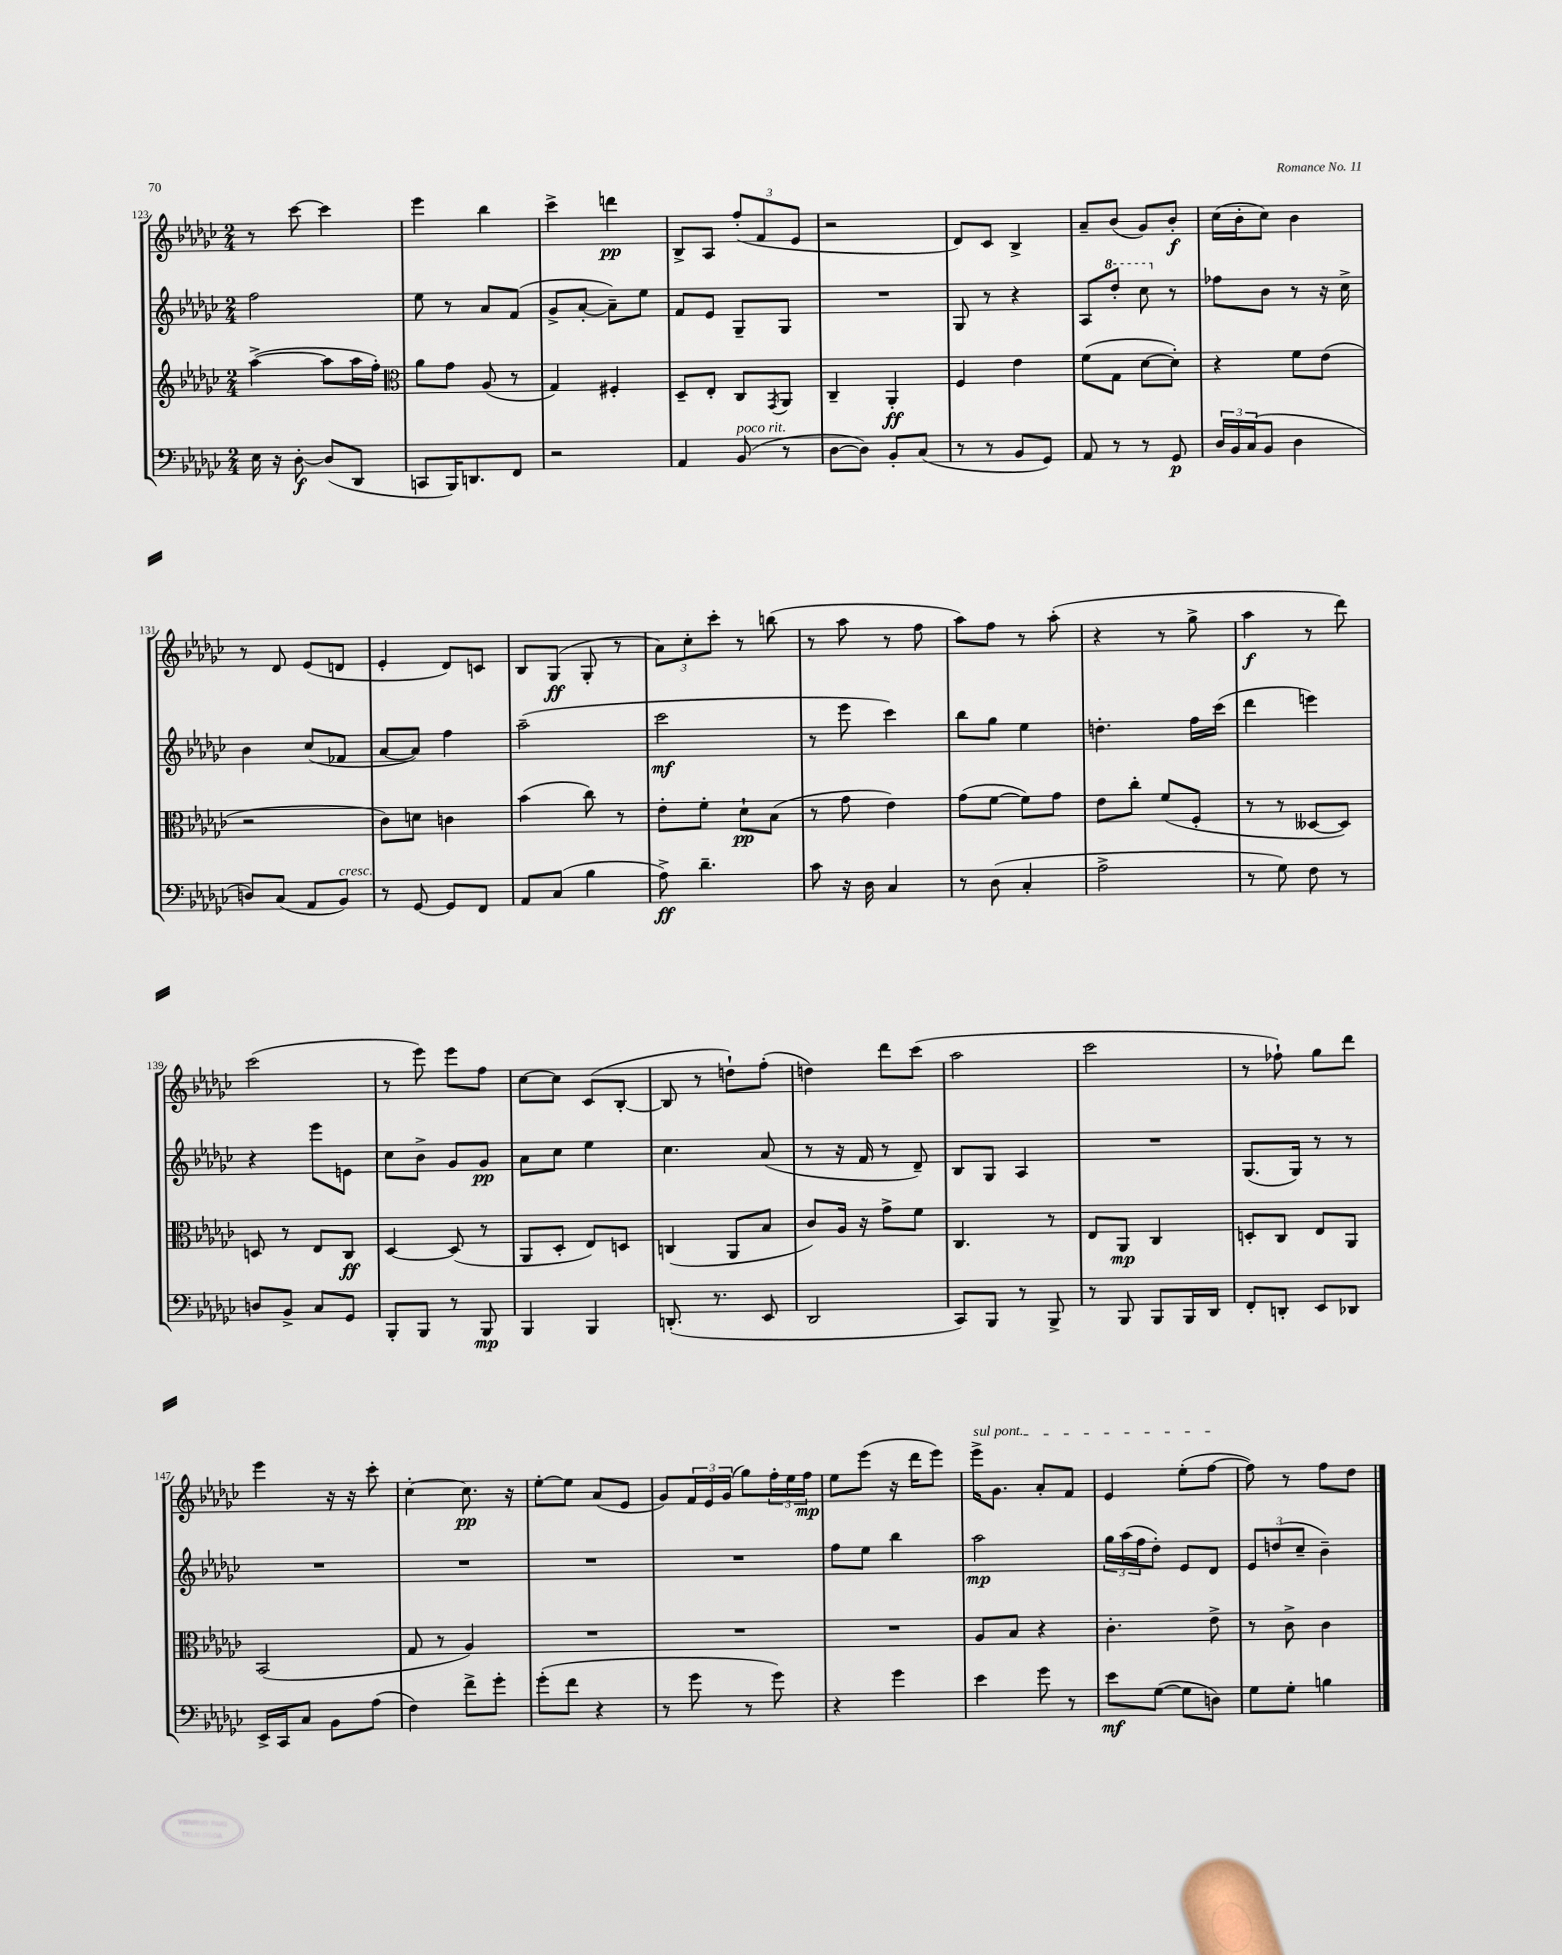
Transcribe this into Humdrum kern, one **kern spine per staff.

**kern	**dynam	**kern	**dynam	**kern	**dynam	**kern	**dynam
*part4	*part4	*part3	*part3	*part2	*part2	*part1	*part1
*staff4	*staff4	*staff3	*staff3	*staff2	*staff2	*staff1	*staff1
*clefF4	*	*clefG2	*	*clefG2	*	*clefG2	*
*k[b-e-a-d-g-c-]	*	*k[b-e-a-d-g-c-]	*	*k[b-e-a-d-g-c-]	*	*k[b-e-a-d-g-c-]	*
*M2/4	*	*M2/4	*	*M2/4	*	*M2/4	*
=123	=123	=123	=123	=123	=123	=123	=123
16E-\	.	([4aa-^\	.	2ff\	.	8r	.
16r	.	.	.	.	.	.	.
[8D-'\	f	.	.	.	.	[8ccc-\	.
(8D-/L]	.	8aa-\L]	.	.	.	4ccc-\]	.
8DD-/J	.	16aa-\L	.	.	.	.	.
.	.	16ff'\JJ)	.	.	.	.	.
=124	=124	=124	=124	=124	=124	=124	=124
*	*	*clefC3	*	*	*	*	*
8CCn/L	.	8a-\L	.	8ee-\	.	4eee-\	.
16BBB-/K)	.	8g-\J	.	8r	.	.	.
8.DDn/	.	.	.	.	.	.	.
.	.	(8A-/	.	8a-/L	.	4bb-\	.
8FF/J	.	8r	.	(8f/J	.	.	.
=125	=125	=125	=125	=125	=125	=125	=125
2r	.	4G-/)	.	8g-^/L	.	4ccc-^\	.
.	.	.	.	[8a-'/J	.	.	.
.	.	4F#X'/	.	8a-~\L])	.	4dddn\	pp
.	.	.	.	8ee-\J	.	.	.
=126	=126	=126	=126	=126	=126	=126	=126
4AA-/	.	8D-~/L	.	8f/L	.	8B-^/L	.
.	.	8E-'/J	.	8e-/J	.	8A-/J	.
!LO:TX:a:i:t=poco rit.	!	!	!	!	!	!	!
(8BB-/	.	8C-/L	.	8G-~/L	.	(12ff'/L	.
.	.	.	.	.	.	12f/	.
.	.	8qGG-/	.	.	.	.	.
8r	.	8AA-/J	.	8G-/J	.	.	.
.	.	.	.	.	.	12e-/J	.
=127	=127	=127	=127	=127	=127	=127	=127
[8D-\L	.	4C-~/	.	2r	.	2r	.
8D-\J])	.	.	.	.	.	.	.
8BB-'/L	.	4AA-'/	ff	.	.	.	.
(8C-/J	.	.	.	.	.	.	.
=128	=128	=128	=128	=128	=128	=128	=128
8r	.	4F/	.	8G-/	.	8d-/L)	.
8r	.	.	.	8r	.	8c-/J	.
8BB-/L	.	4e-\	.	4r	.	4B-^/	.
8GG-/J)	.	.	.	.	.	.	.
=129	=129	=129	=129	=129	=129	=129	=129
8AA-/	.	(8f\L	.	8A-/L	.	8a-~/L	.
*	*	*	*	*8va	*	*	*
8r	.	8G-\J	.	8ddd-'/J	.	(8b-/J	.
8r	.	[8d-\L	.	8ccc-\	.	8g-/L)	.
*	*	*	*	*X8va	*	*	*
8GG-/	p	8d-'\J])	.	8r	.	8b-'/J	f
=130	=130	=130	=130	=130	=130	=130	=130
24D-/LL	.	4r	.	8ff-X\L	.	(16cc-\LL	.
24BB-/	.	.	.	.	.	.	.
.	.	.	.	.	.	16b-'\J	.
(24C-/J	.	.	.	.	.	.	.
8BB-/J	.	.	.	8b-\J	.	8cc-\J)	.
4D-\	.	8f\L	.	8r	.	4b-\	.
.	.	(8e-\J	.	16r	.	.	.
.	.	.	.	16cc-^\	.	.	.
!!LO:LB:g=z
=131	=131	=131	=131	=131	=131	=131	=131
8Dn/L)	.	2r	.	4b-\	.	8r	.
(8C-/J	.	.	.	.	.	8d-/	.
8AA-/L	.	.	.	(8cc-/L	.	(8e-/L	.
!LO:TX:a:i:t=cresc.	!	!	!	!	!	!	!
8BB-/J)	.	.	.	8f-X/J	.	8dn/J	.
=132	=132	=132	=132	=132	=132	=132	=132
8r	.	8c-\L)	.	[8a-/L	.	4e-'/	.
[8GG-/	.	8dn\J	.	8a-/J])	.	.	.
8GG-/L]	.	4cn\	.	4ff\	.	8d-/L)	.
8FF/J	.	.	.	.	.	8cn/J	.
=133	=133	=133	=133	=133	=133	=133	=133
8AA-/L	.	(4b-\	.	(2aa-~\	.	8B-/L	.
(8C-/J	.	.	.	.	.	(8G-/J	ff
4B-\	.	8cc-\)	.	.	.	8G-'/	.
.	.	8r	.	.	.	8r	.
=134	=134	=134	=134	=134	=134	=134	=134
8A-^\)	ff	8e-'\L	.	2ccc-\	mf	12a-\L)	.
.	.	.	.	.	.	12cc-'\	.
4.d-~\	.	8f'\J	.	.	.	.	.
.	.	.	.	.	.	12ccc-'\J	.
.	.	8d-`\L	pp	.	.	8r	.
.	.	(8B-\J	.	.	.	(8bbn\	.
=135	=135	=135	=135	=135	=135	=135	=135
8c-\	.	8r	.	8r	.	8r	.
16r	.	8g-\	.	8eee-\	.	8aa-\	.
16D-\	.	.	.	.	.	.	.
4C-/	.	4e-\)	.	4ccc-\)	.	8r	.
.	.	.	.	.	.	8ff\	.
=136	=136	=136	=136	=136	=136	=136	=136
8r	.	(8g-\L	.	8bb-\L	.	8aa-\L)	.
(8D-\	.	[8f\J	.	8gg-\J	.	8ff\J	.
4C-'/	.	8f\L])	.	4ee-\	.	8r	.
.	.	8g-\J	.	.	.	(8aa-'\	.
=137	=137	=137	=137	=137	=137	=137	=137
2A-^\	.	8e-\L	.	4.ddn'\	.	4r	.
.	.	8cc-'\J	.	.	.	.	.
.	.	(8f/L	.	.	.	8r	.
.	.	8F'/J	.	16ff\LL	.	8gg-^\	.
.	.	.	.	(16ccc-\JJ	.	.	.
=138	=138	=138	=138	=138	=138	=138	=138
8r	.	8r	.	4ddd-\	.	4aa-\	f
8G-\)	.	8r	.	.	.	.	.
8F\	.	[8D--X/L	.	4eeen\)	.	8r	.
8r	.	8D--/J])	.	.	.	8ddd-\)	.
!!LO:LB:g=z
=139	=139	=139	=139	=139	=139	=139	=139
8Dn/L	.	8Dn/	.	4r	.	(2ccc-\	.
8BB-^/J	.	8r	.	.	.	.	.
8C-/L	.	8E-/L	.	8eee-\L	.	.	.
8GG-/J	.	8C-/J	ff	8en\J	.	.	.
=140	=140	=140	=140	=140	=140	=140	=140
8BBB-'/L	.	[4D-/	.	8cc-\L	.	8r	.
8BBB-/J	.	.	.	8b-^\J	.	8eee-\)	.
8r	.	(8D-/]	.	8g-/L	.	8eee-\L	.
8BBB-/	mp	8r	.	8g-/J	pp	8ff\J	.
=141	=141	=141	=141	=141	=141	=141	=141
4BBB-/	.	8AA-/L	.	8a-\L	.	[8cc-\L	.
.	.	8D-'/J	.	8cc-\J	.	8cc-\J]	.
4BBB-/	.	8E-/L)	.	4ee-\	.	(8c-/L	.
.	.	8Dn/J	.	.	.	[8B-'/J	.
=142	=142	=142	=142	=142	=142	=142	=142
(8.DDn'/	.	(4Cn/	.	4.cc-\	.	8B-/]	.
.	.	.	.	.	.	8r	.
8.r	.	.	.	.	.	.	.
.	.	8AA-/L	.	.	.	8ddn`\L)	.
8EE-/	.	8B-/J	.	(8a-/	.	(8ff'\J	.
=143	=143	=143	=143	=143	=143	=143	=143
2DD-/	.	8c-/L)	.	8r	.	4ddn\)	.
.	.	16A-/Jk	.	16r	.	.	.
.	.	16r	.	16f/	.	.	.
.	.	8g-^\L	.	8r	.	8ddd-\L	.
.	.	8f\J	.	8d-~/)	.	(8ccc-\J	.
=144	=144	=144	=144	=144	=144	=144	=144
8CC-/L)	.	4.C-/	.	8B-/L	.	2aa-\	.
8BBB-/J	.	.	.	8G-/J	.	.	.
8r	.	.	.	4A-/	.	.	.
8BBB-^/	.	8r	.	.	.	.	.
=145	=145	=145	=145	=145	=145	=145	=145
8r	.	8E-/L	.	2r	.	2ccc-\	.
8BBB-/	.	8AA-/J	mp	.	.	.	.
8BBB-/L	.	4C-/	.	.	.	.	.
16BBB-/L	.	.	.	.	.	.	.
16DD-/JJ	.	.	.	.	.	.	.
=146	=146	=146	=146	=146	=146	=146	=146
8FF'/L	.	8Dn'/L	.	(8.G-/L	.	8r	.
8DDn'/J	.	8C-/J	.	.	.	8ff-X`\)	.
.	.	.	.	16G-/Jk)	.	.	.
8EE-/L	.	8E-/L	.	8r	.	8gg-\L	.
8DD-X/J	.	8AA-/J	.	8r	.	8ddd-\J	.
!!LO:LB:g=z
=147	=147	=147	=147	=147	=147	=147	=147
16EE-^/LL	.	(2BB-/	.	2r	.	4eee-\	.
16CC-/J	.	.	.	.	.	.	.
8C-/J	.	.	.	.	.	.	.
8BB-\L	.	.	.	.	.	16r	.
.	.	.	.	.	.	16r	.
(8A-\J	.	.	.	.	.	8ccc-'\	.
=148	=148	=148	=148	=148	=148	=148	=148
4F\)	.	8G-/	.	2r	.	[4cc-'\	.
.	.	8r	.	.	.	.	.
8f^\L	.	4A-/)	.	.	.	8.cc-\]	pp
8g-'\J	.	.	.	.	.	.	.
.	.	.	.	.	.	16r	.
=149	=149	=149	=149	=149	=149	=149	=149
(8g-'\L	.	2r	.	2r	.	[8ee-'\L	.
8f\J	.	.	.	.	.	8ee-\J]	.
4r	.	.	.	.	.	(8a-/L	.
.	.	.	.	.	.	8e-/J	.
=150	=150	=150	=150	=150	=150	=150	=150
8r	.	2r	.	2r	.	8g-/L)	.
8g-\	.	.	.	.	.	24f/L	.
.	.	.	.	.	.	24e-/	.
.	.	.	.	.	.	(24g-/JJ	.
8r	.	.	.	.	.	8gg-\L)	.
8g-\)	.	.	.	.	.	24ff'\L	.
.	.	.	.	.	.	24ee-\	.
.	.	.	.	.	.	24ff\JJ	mp
=151	=151	=151	=151	=151	=151	=151	=151
4r	.	2r	.	8ff\L	.	8ee-\L	.
.	.	.	.	8ee-\J	.	(8eee-\J	.
4g-\	.	.	.	4bb-\	.	16r	.
.	.	.	.	.	.	16ddd-\KL	.
.	.	.	.	.	.	8eee-\J)	.
=152	=152	=152	=152	=152	=152	=152	=152
!	!	!	!	!	!	!LO:TX:a:i:t=sul pont.	!
4e-\	.	8A-/L	.	2aa-\	mp	16eee-^\KL	.
.	.	.	.	.	.	8.g-\J	.
.	.	8B-/J	.	.	.	.	.
8g-\	.	4r	.	.	.	8a-'/L	.
8r	.	.	.	.	.	8f/J	.
=153	=153	=153	=153	=153	=153	=153	=153
8e-\L	mf	4.c-'\	.	24gg-\LL	.	4e-/	.
.	.	.	.	(24aa-\	.	.	.
.	.	.	.	24ff\J	.	.	.
([8G-\J	.	.	.	8dd-'\J)	.	.	.
8G-\L]	.	.	.	8e-/L	.	(8ee-'\L	.
8Dn\J)	.	8e-^\	.	8d-/J	.	[8ff\J	.
=154	=154	=154	=154	=154	=154	=154	=154
8G-\L	.	8r	.	12e-/L	.	8ff\])	.
.	.	.	.	(12ddn/	.	.	.
8G-'\J	.	8c-^\	.	.	.	8r	.
.	.	.	.	12cc-~/J	.	.	.
4Bn\	.	4c-\	.	4b-~\)	.	8ff\L	.
.	.	.	.	.	.	8dd-\J	.
==	==	==	==	==	==	==	==
*-	*-	*-	*-	*-	*-	*-	*-
